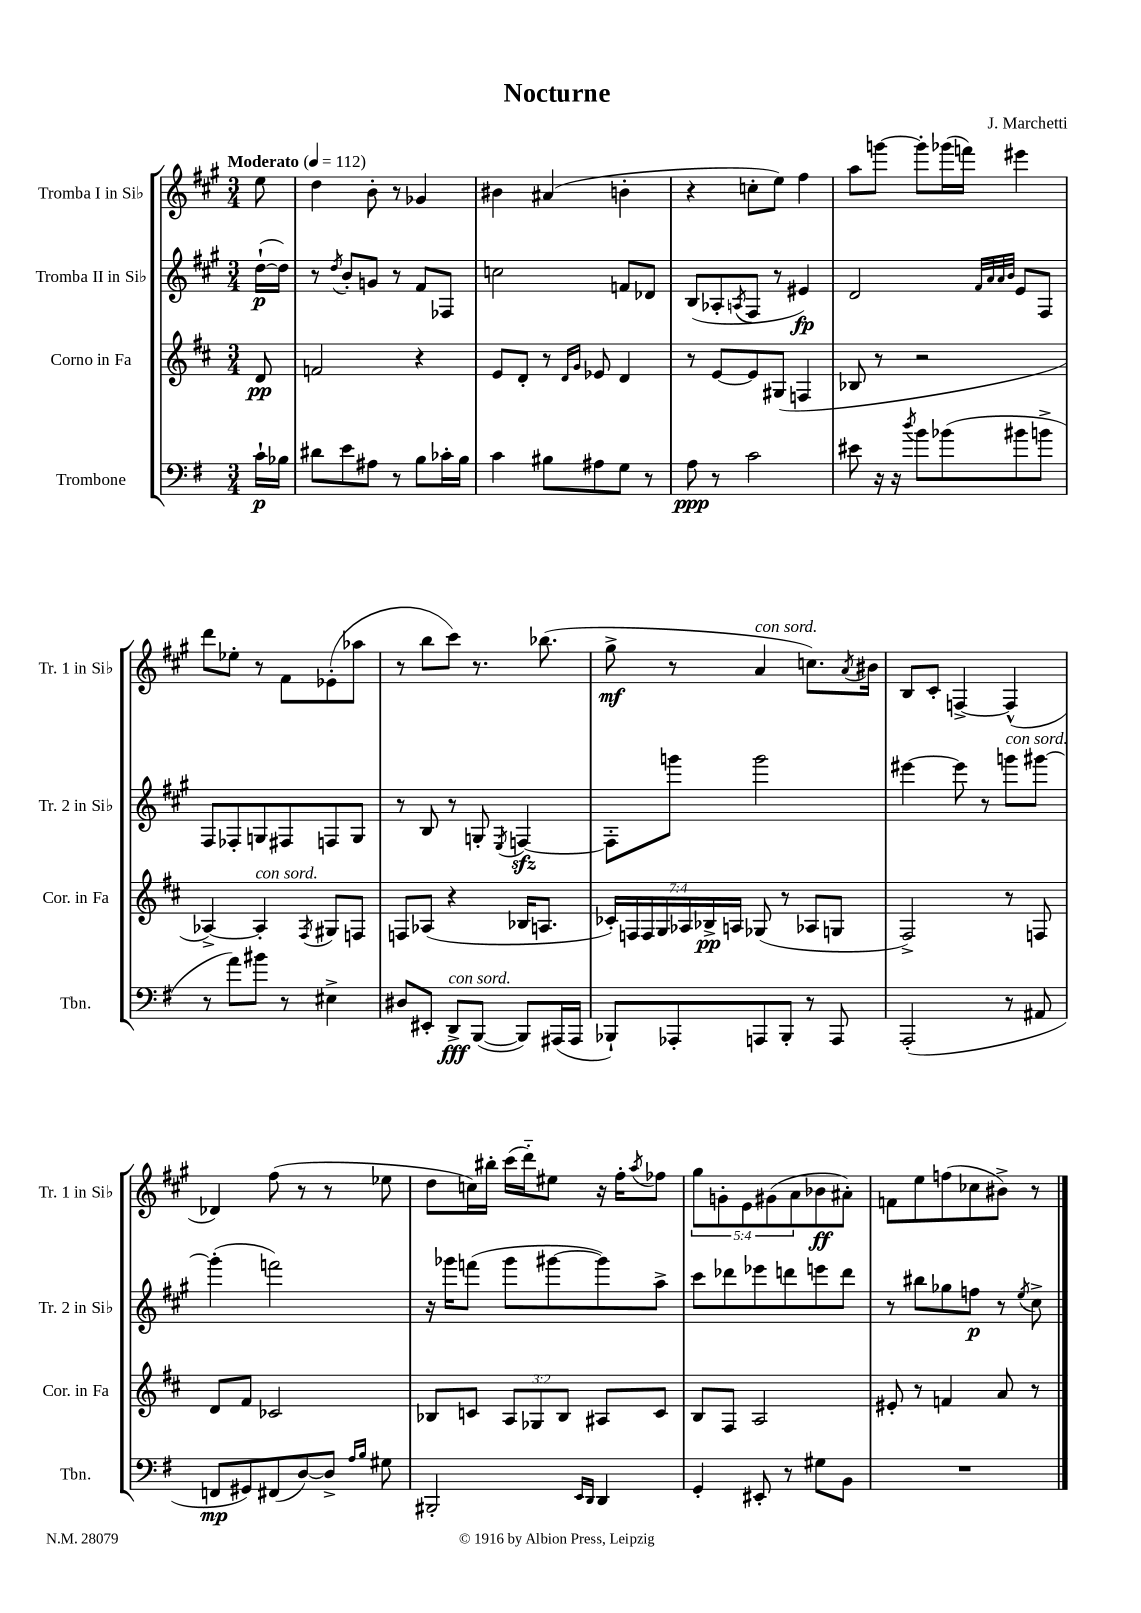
\header { title = "Nocturne" composer = "J. Marchetti" }
<<
\new StaffGroup <<
\new Staff = "s0" \with { instrumentName = "Tromba I in Sib" shortInstrumentName = "Tr. 1 in Sib" } {
    \clef treble \key a \major \numericTimeSignature \time 3/4 \override Staff.TupletNumber.text = #tuplet-number::calc-fraction-text \partial 8 \tempo "Moderato" 4 = 112
    e''8 |
    d''4 b'8-. r8 ges'4 |
    bis'4 ais'4( b'4-. |
    r4 c''8-. e''8) fis''4 |
    a''8 g'''8~ g'''8-. ges'''16( f'''16) eis'''4 |
    d'''8 ees''8-. r8 fis'8 ees'8-.( aes''8 |
    r8 b''8 cis'''8) r8. bes''8.( |
    gis''8->\mf r8 a'4^\markup { \italic "con sord." } c''8.) \acciaccatura { a'8 } bis'16 |
    b8 cis'8-. f4~-> f4-^( |
    des'4) fis''8( r8 r8 ees''8 |
    d''8 c''16) bis''16-. cis'''16( d'''16-_) eis''8 r16 fis''16-. \acciaccatura { a''8 } fes''8 |
    \tuplet 5/4 { gis''8 g'8-. e'8 gis'8( a'8 } bes'8\ff ais'8-.) |
    f'8 e''8 f''8( ces''8 bis'8->) r8 \bar "|." |
}
\new Staff = "s1" \with { instrumentName = "Tromba II in Sib" shortInstrumentName = "Tr. 2 in Sib" } {
    \clef treble \key a \major \numericTimeSignature \time 3/4 \partial 8
    d''16~-!\p( d''16) |
    r8 \acciaccatura { d''8 } b'8-. g'8 r8 fis'8 fes8 |
    c''2 f'8 des'8 |
    b8( aes8-. \acciaccatura { a8 } fis8 r8 eis'4\fp) |
    d'2 \grace { fis'32 a'32 a'32 b'32 } e'8 fis8 |
    fis8 fes8-. g8 fis8 f8 g8 |
    r8 b8 r8 g8-. \acciaccatura { e8 } f4~\sfz |
    f8-. g'''8 g'''2 |
    eis'''4~ eis'''8 r8 g'''8^\markup { \italic "con sord." } gis'''8~ |
    gis'''4-.( f'''2) |
    r16 ges'''16 f'''8( ges'''8 gis'''8~ gis'''8) a''8-> |
    cis'''8 des'''8 ees'''8 d'''8 e'''8 d'''8 |
    r8 bis''8 ges''8 f''8\p r8 \acciaccatura { e''8 } cis''8-> \bar "|." |
}
\new Staff = "s2" \with { instrumentName = "Corno in Fa" shortInstrumentName = "Cor. in Fa" } {
    \clef treble \key d \major \numericTimeSignature \time 3/4 \override Staff.TupletNumber.text = #tuplet-number::calc-fraction-text \partial 8
    d'8\pp |
    f'2 r4 |
    e'8 d'8-. r8 \grace { d'16 g'16 } ees'8 d'4 |
    r8 e'8~ e'8 gis8( f4 |
    bes8 r8 r2 |
    aes4~->) aes4-.^\markup { \italic "con sord." } \acciaccatura { fis8 } gis8 f8 |
    f8 aes8( r4 bes16 a8. |
    \tuplet 7/4 { ces'16-.) f16 f16 g16 aes16 bes16->\pp a16 } ges8( r8 aes8 g8 |
    fis2->) r8 f8 |
    d'8 fis'8 ces'2 |
    bes8 c'8 \tuplet 3/2 { a8 ges8 bes8 } ais8 c'8 |
    b8 fis8 a2 |
    eis'8-. r8 f'4 a'8 r8 \bar "|." |
}
\new Staff = "s3" \with { instrumentName = "Trombone" shortInstrumentName = "Tbn." } {
    \clef bass \key g \major \numericTimeSignature \time 3/4 \partial 8
    c'16-!\p bes16 |
    dis'8 e'8 ais8 r8 b8 ces'16-. b16 |
    c'4 bis8 ais8 g8 r8 |
    a8\ppp r8 c'2 |
    eis'8 r16 r16 \acciaccatura { d''8 } b'8 bes'8( bis'8 b'8-> |
    r8 a'8) bis'8 r8 eis4-> |
    dis8 eis,8-. d,8->\fff^\markup { \italic "con sord." } b,,8~( b,,8) ais,,16( ais,,16 |
    bes,,8-!) aes,,8-. a,,8 bes,,8-. r8 a,,8 |
    a,,2-.( r8 ais,8 |
    f,8\mp gis,8) fis,8( d8~) d8-> \grace { a16 b16 } gis8 |
    bis,,2-. \grace { e,16 d,16 } d,4 |
    g,4-. eis,8-. r8 gis8 b,8 |
    R2. \bar "|." |
}
>>
>>
\layout { \context { \Score \remove "Bar_number_engraver" } }
